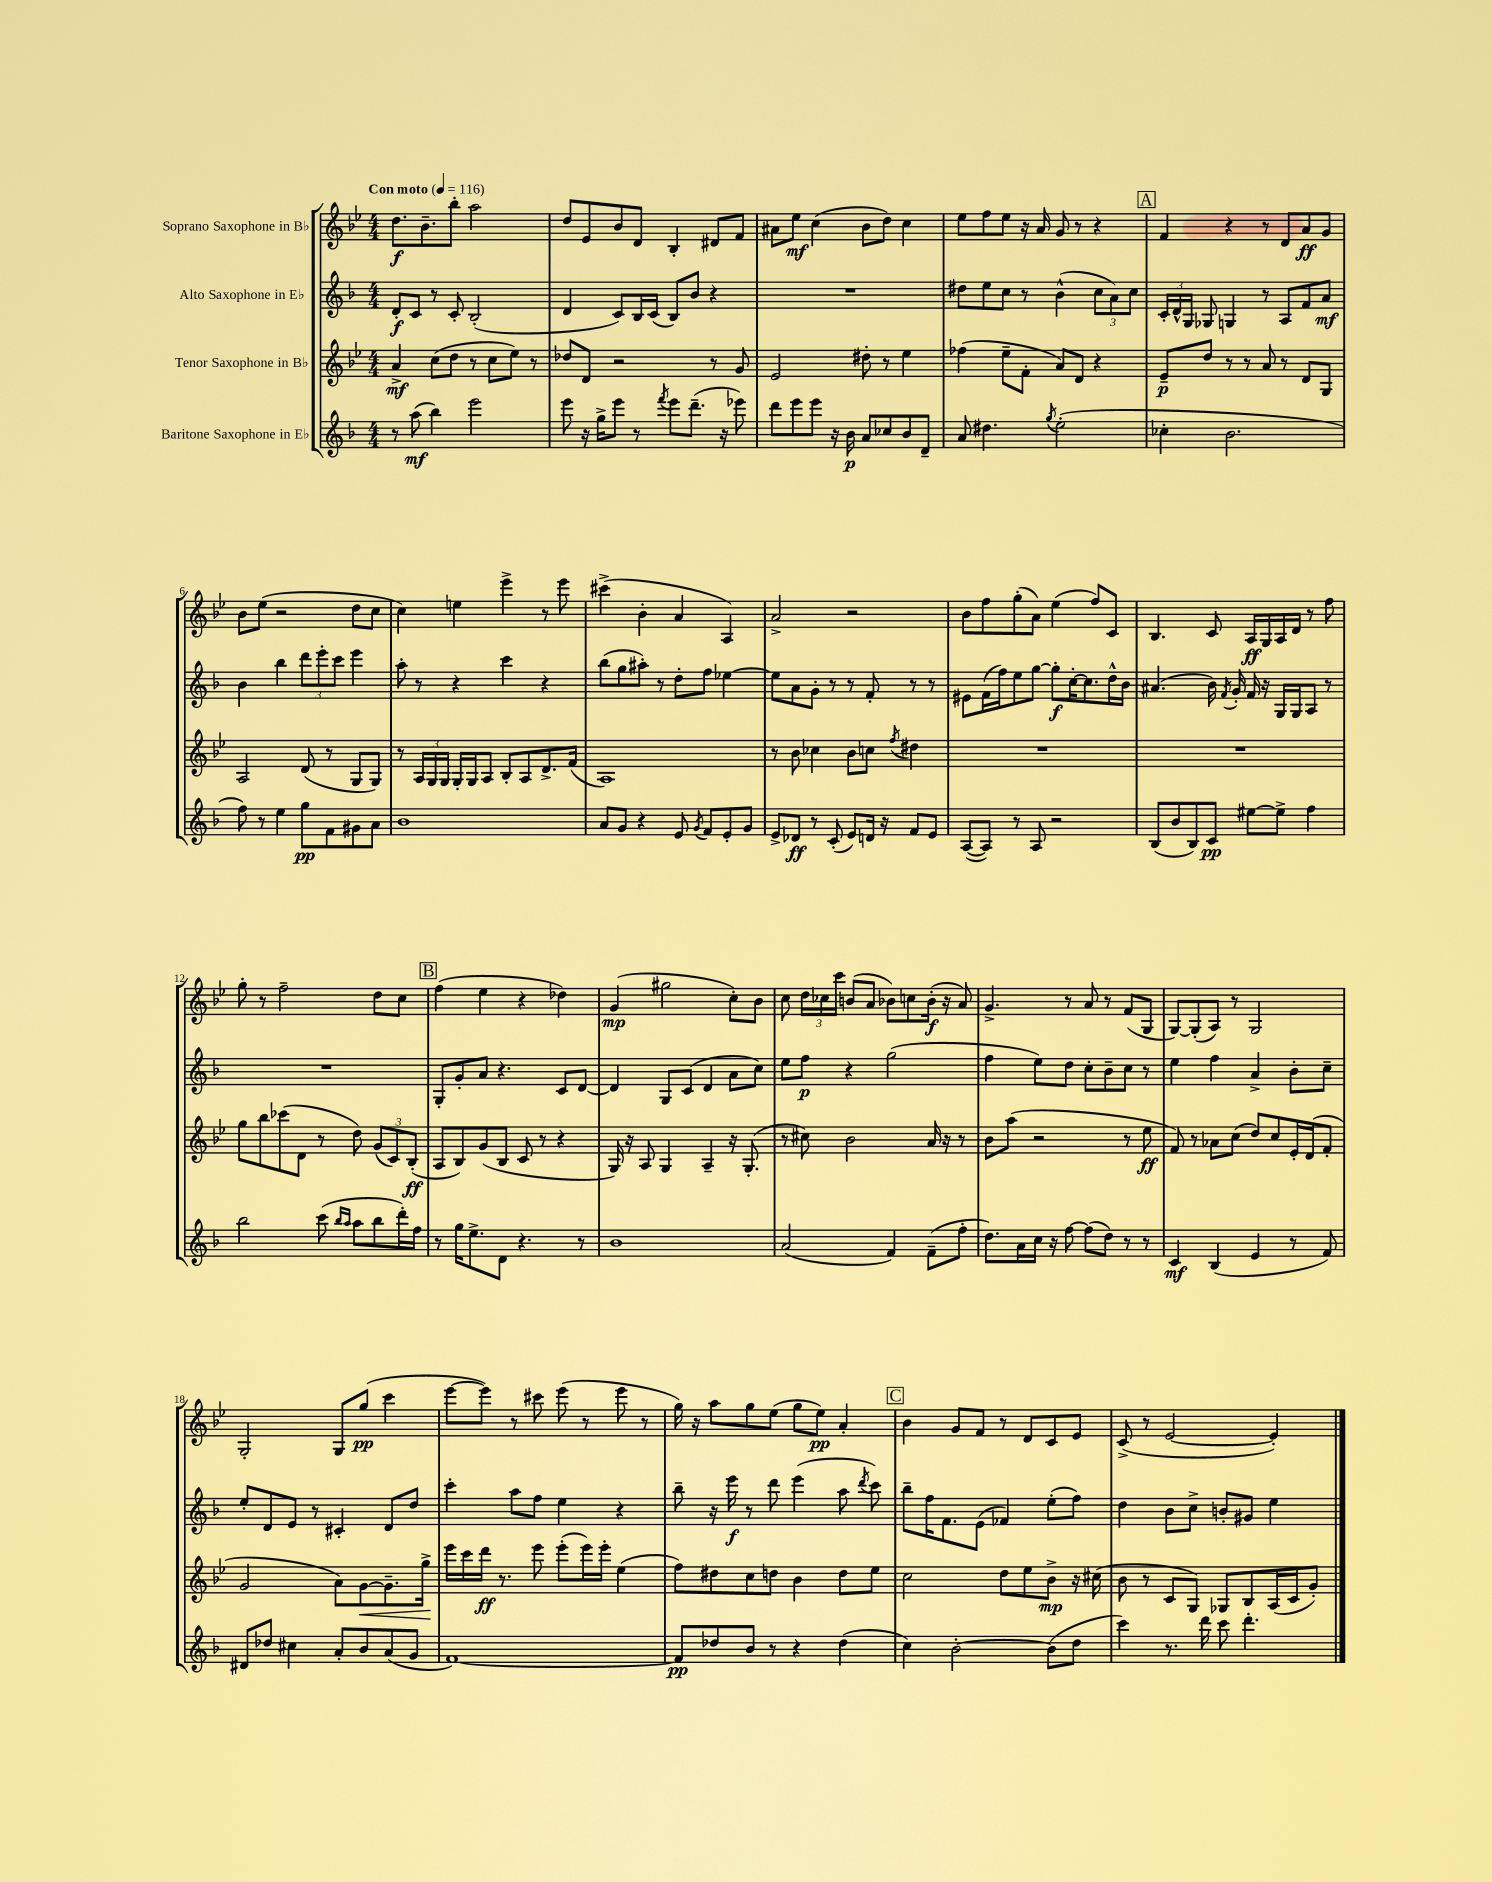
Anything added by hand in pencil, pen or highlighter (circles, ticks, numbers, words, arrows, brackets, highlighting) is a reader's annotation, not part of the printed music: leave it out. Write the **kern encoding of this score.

**kern	**dynam	**kern	**dynam	**kern	**dynam	**kern	**dynam
*part4	*part4	*part3	*part3	*part2	*part2	*part1	*part1
*staff4	*staff4	*staff3	*staff3	*staff2	*staff2	*staff1	*staff1
*I"Baritone Saxophone in E♭	*	*I"Tenor Saxophone in B♭	*	*I"Alto Saxophone in E♭	*	*I"Soprano Saxophone in B♭	*
*clefG2	*	*clefG2	*	*clefG2	*	*clefG2	*
*k[b-]	*	*k[b-e-]	*	*k[b-]	*	*k[b-e-]	*
*M4/4	*	*M4/4	*	*M4/4	*	*M4/4	*
*MM116	*	*MM116	*	*MM116	*	*MM116	*
=1	=1	=1	=1	=1	=1	=1	=1
!	!	!	!	!	!	!LO:TX:a:B:t=Con moto	!
8r	.	4a^/	mf	8d'/L	f	8.dd\L	f
(8aa\	mf	.	.	8c/J	.	.	.
.	.	.	.	.	.	8.b-~\	.
4bb-\)	.	(8cc\L	.	8r	.	.	.
.	.	8dd\J	.	8c'/	.	8bb-'\J	.
2eee\	.	8r	.	(2B-'/	.	2aa\	.
.	.	8cc\L	.	.	.	.	.
.	.	8ee-\J)	.	.	.	.	.
.	.	8r	.	.	.	.	.
=2	=2	=2	=2	=2	=2	=2	=2
8eee\	.	8dd-X/L	.	4d/	.	8dd/L	.
16r	.	8d/J	.	.	.	8e-/	.
16gg^\KL	.	.	.	.	.	.	.
8eee\J	.	2r	.	8c/L)	.	8b-/	.
8r	.	.	.	16B-/L	.	8d/J	.
.	.	.	.	(16c/JJ	.	.	.
8qfff/	.	.	.	.	.	.	.
8eee\L	.	.	.	8B-/L)	.	4B-'/	.
(8.ddd~\J	.	.	.	8b-/J	.	.	.
.	.	8r	.	4r	.	8d#X/L	.
16r	.	.	.	.	.	.	.
8eee-X\)	.	8g/	.	.	.	8f/J	.
=3	=3	=3	=3	=3	=3	=3	=3
8ddd\L	.	2e-/	.	1r	.	8a#X\L	.
8eee\	.	.	.	.	.	8ee-\J	mf
8eee\J	.	.	.	.	.	(4cc\	.
16r	.	.	.	.	.	.	.
16b-\	p	.	.	.	.	.	.
8a/L	.	8dd#X'\	.	.	.	8b-\L	.
8cc-X/	.	8r	.	.	.	8dd\J)	.
8b-/	.	4ee-\	.	.	.	4cc\	.
8d~/J	.	.	.	.	.	.	.
=4	=4	=4	=4	=4	=4	=4	=4
8a/	.	(4ff-X\	.	8dd#X\L	.	8ee-\L	.
4.dd#X\	.	.	.	8ee\	.	8ff\	.
.	.	8ee-~\L	.	8cc\J	.	8ee-\J	.
.	.	8f'\J	.	8r	.	16r	.
.	.	.	.	.	.	16a/	.
8qgg/	.	.	.	.	.	.	.
(2ee'\	.	8a/L)	.	(4b-^^\	.	8g/	.
.	.	8d/J	.	.	.	8r	.
.	.	4r	.	12cc\L	.	4r	.
.	.	.	.	12a\)	.	.	.
.	.	.	.	12cc\J	.	.	.
!!LO:REH:place=s1:t=A
=5	=5	=5	=5	=5	=5	=5	=5
4cc-X'\	.	8e-~/L	p	24c'/LL	.	4f/	.
.	.	.	.	24d^^/	.	.	.
.	.	.	.	24G/JJ	.	.	.
.	.	8dd/J	.	8G-X/	.	.	.
2.b-\	.	8r	.	4Gn/	.	4r	.
.	.	8r	.	.	.	.	.
.	.	8a/	.	8r	.	8r	.
.	.	8r	.	8A/L	.	8d/L	.
.	.	8d/L	.	8f/	.	8a/	ff
.	.	8G/J	.	8a/J	mf	8g/J	.
!!LO:LB:g=z
=6	=6	=6	=6	=6	=6	=6	=6
8ff\)	.	2A/	.	4b-\	.	8b-\L	.
8r	.	.	.	.	.	(8ee-\J	.
4ee\	.	.	.	4bb-\	.	2r	.
8gg\L	pp	(8d/	.	12ddd\L	.	.	.
.	.	.	.	12eee'\	.	.	.
8f\	.	8r	.	.	.	.	.
.	.	.	.	12ccc\J	.	.	.
8g#X\	.	8G/L	.	4eee\	.	8dd\L	.
8a\J	.	8G/J)	.	.	.	8cc\J	.
=7	=7	=7	=7	=7	=7	=7	=7
1b-	.	8r	.	8aa'\	.	4cc\)	.
.	.	24A/LL	.	8r	.	.	.
.	.	24G/	.	.	.	.	.
.	.	24G/JJ	.	.	.	.	.
.	.	16G'/LL	.	4r	.	4een\	.
.	.	16G/J	.	.	.	.	.
.	.	8A/J	.	.	.	.	.
.	.	8B-'/L	.	4ccc\	.	4eee-^\	.
.	.	8A/	.	.	.	.	.
.	.	8.d^/	.	4r	.	8r	.
.	.	.	.	.	.	8eee-\	.
.	.	(16f/Jk	.	.	.	.	.
=8	=8	=8	=8	=8	=8	=8	=8
8a/L	.	1A)	.	(8bb-\L	.	(4ccc#X^\	.
8g/J	.	.	.	8gg\	.	.	.
4r	.	.	.	8aa#X'\J)	.	4b-'\	.
.	.	.	.	8r	.	.	.
8e/	.	.	.	8dd'\L	.	4a/	.
8qg/	.	.	.	.	.	.	.
8f/L	.	.	.	8ff\J	.	.	.
8e'/	.	.	.	[4ee-X\	.	4A/)	.
8g/J	.	.	.	.	.	.	.
=9	=9	=9	=9	=9	=9	=9	=9
8e^/L	.	8r	.	8ee-\L]	.	2a^/	.
8d-X/J	ff	8b-\	.	8a\	.	.	.
8r	.	4cc-X\	.	8g'\J	.	.	.
(8c'/	.	.	.	8r	.	.	.
8e/L)	.	8b-\L	.	8r	.	2r	.
16dn/Jk	.	8ccn\J	.	8f'/	.	.	.
16r	.	.	.	.	.	.	.
.	.	8qff/	.	.	.	.	.
8f/L	.	4dd#X\	.	8r	.	.	.
8e/J	.	.	.	8r	.	.	.
=10	=10	=10	=10	=10	=10	=10	=10
([8A/L	.	1r	.	8e#X\L	.	8b-\L	.
8A/J])	.	.	.	(16f\L	.	8ff\	.
.	.	.	.	16ff\J)	.	.	.
8r	.	.	.	8ee\	.	(8gg'\	.
8A/	.	.	.	[8gg\J	.	8a\J)	.
2r	.	.	.	8gg'\L]	f	(4ee-\	.
.	.	.	.	[16cc'\K	.	.	.
.	.	.	.	8.cc\]	.	.	.
.	.	.	.	.	.	8ff/L)	.
.	.	.	.	16dd^^\L	.	8c/J	.
.	.	.	.	16b-\JJ	.	.	.
=11	=11	=11	=11	=11	=11	=11	=11
(8B-/L	.	1r	.	(4.a#X/	.	4.B-/	.
8b-/	.	.	.	.	.	.	.
8B-/)	.	.	.	.	.	.	.
8c/J	pp	.	.	16b-\)	.	8c/	.
.	.	.	.	8qf/	.	.	.
.	.	.	.	16g'/	.	.	.
[8ee#X\L	.	.	.	16f/	.	16A/LL	ff
.	.	.	.	16r	.	16G/	.
8ee#^\J]	.	.	.	16G/LL	.	16A/	.
.	.	.	.	16G/J	.	16d/JJ	.
4ff\	.	.	.	8A/J	.	8r	.
.	.	.	.	8r	.	8ff\	.
!!LO:LB:g=z
=12	=12	=12	=12	=12	=12	=12	=12
2bb-\	.	8gg\L	.	1r	.	8gg'\	.
.	.	8bb-\	.	.	.	8r	.
.	.	(8ccc-X\	.	.	.	2ff~\	.
.	.	8d\J	.	.	.	.	.
(8ccc\	.	8r	.	.	.	.	.
16qqbb-/LL	.	.	.	.	.	.	.
16qqaa/JJ	.	.	.	.	.	.	.
8aa\L	.	8dd\)	.	.	.	.	.
8bb-\	.	(12g/L	.	.	.	8dd\L	.
.	.	12c/)	.	.	.	.	.
16ddd'\L)	.	.	.	.	.	8cc\J	.
.	.	(12B-'/J	ff	.	.	.	.
16ff\JJ	.	.	.	.	.	.	.
!!LO:REH:place=s1:t=B
=13	=13	=13	=13	=13	=13	=13	=13
8r	.	8A/L	.	8G'/L	.	(4ff\	.
16gg\KL	.	8B-/)	.	8g'/	.	.	.
8.ee^\	.	.	.	.	.	.	.
.	.	(8g/	.	8a/J	.	4ee-\	.
8d\J	.	8B-/J	.	4.r	.	.	.
4.r	.	8c/	.	.	.	4r	.
.	.	8r	.	.	.	.	.
.	.	4r	.	8c/L	.	4dd-X\)	.
8r	.	.	.	[8d/J	.	.	.
=14	=14	=14	=14	=14	=14	=14	=14
1b-	.	16G/)	.	4d/]	.	(4g/	mp
.	.	16r	.	.	.	.	.
.	.	8A/	.	.	.	.	.
.	.	4G/	.	8G/L	.	2gg#X\	.
.	.	.	.	(8c/J	.	.	.
.	.	4A~/	.	4d/	.	.	.
.	.	16r	.	8a\L	.	8cc'\L)	.
.	.	(8.G'/	.	.	.	.	.
.	.	.	.	8cc\J)	.	8b-\J	.
=15	=15	=15	=15	=15	=15	=15	=15
(2a/	.	8r	.	8ee\L	.	8cc\	.
.	.	8cc#X\)	.	8ff\J	p	24dd\LL	.
.	.	.	.	.	.	24cc-X\	.
.	.	.	.	.	.	24ccc\JJ	.
.	.	2b-\	.	4r	.	(8bn/L	.
.	.	.	.	.	.	8a/J	.
4f/)	.	.	.	(2gg\	.	8b-X\L)	.
.	.	.	.	.	.	8ccn\	.
(8f~\L	.	16a/	.	.	.	(16b-'\Jk	f
.	.	16r	.	.	.	16r	.
8ff'\J	.	8r	.	.	.	8a/)	.
=16	=16	=16	=16	=16	=16	=16	=16
8.dd\L)	.	8b-\L	.	4ff\	.	4.g^/	.
.	.	(8aa\J	.	.	.	.	.
16a\L	.	.	.	.	.	.	.
16cc\JJ	.	2r	.	8ee\L)	.	.	.
16r	.	.	.	.	.	.	.
[8ff\	.	.	.	8dd\J	.	8r	.
(8ff\L]	.	.	.	8cc'\L	.	8a/	.
8dd\J)	.	.	.	8b-~\	.	8r	.
8r	.	8r	.	8cc\J	.	(8f/L	.
8r	.	8ee-\	ff	8r	.	8G/J	.
=17	=17	=17	=17	=17	=17	=17	=17
4c/	mf	8f/)	.	4ee\	.	[8G/L)	.
.	.	8r	.	.	.	(8G'/]	.
(4B-/	.	8a-X\L	.	4ff\	.	8A/J)	.
.	.	(8cc\J	.	.	.	8r	.
4e/	.	8dd/L)	.	4a^/	.	2G/	.
.	.	8cc/	.	.	.	.	.
8r	.	16e-'/L	.	8b-'\L	.	.	.
.	.	(16d/J	.	.	.	.	.
8f/)	.	8f'/J	.	8cc~\J	.	.	.
!!LO:LB:g=z
=18	=18	=18	=18	=18	=18	=18	=18
8d#X/L	.	2g/	.	8ee'/L	.	2G'/	.
8dd-X/J	.	.	.	8d/	.	.	.
4cc#X\	.	.	.	8e/J	.	.	.
.	.	.	.	8r	.	.	.
8a'/L	.	8a\L)	.	4c#X'/	.	8G/L	.
!	!	!	!LO:HP:b	!	!	!	!
8b-/	.	[8g\	<	.	.	(8gg/J	pp
(8a/	.	8.g~\]	.	8d/L	.	4ccc\	.
8g/J	.	.	.	8dd/J	.	.	.
.	.	16gg^\Jk	.	.	.	.	.
.	.	.	[	.	.	.	.
=19	=19	=19	=19	=19	=19	=19	=19
[1f)	.	16eee-\LL	.	4ccc'\	.	[8eee-\L	.
.	.	16ccc\	.	.	.	.	.
.	.	16ddd\JJ	ff	.	.	8eee-\J])	.
.	.	8.r	.	.	.	.	.
.	.	.	.	8aa\L	.	8r	.
.	.	8eee-\	.	8ff\J	.	8ccc#X\	.
.	.	(8eee-'\L	.	4ee\	.	(8eee-\	.
.	.	16eee-\L)	.	.	.	8r	.
.	.	16eee-'\JJ	.	.	.	.	.
.	.	(4ee-\	.	4r	.	8eee-\	.
.	.	.	.	.	.	8r	.
=20	=20	=20	=20	=20	=20	=20	=20
8f/L]	pp	8ff\L)	.	8bb-~\	.	16gg\)	.
.	.	.	.	.	.	16r	.
8dd-X/	.	8dd#X\	.	16r	.	8aa\L	.
.	.	.	.	16eee\	f	.	.
8b-/J	.	8cc\	.	8r	.	8gg\	.
8r	.	8ddn\J	.	8ddd\	.	(8ee-\J	.
4r	.	4b-\	.	(4eee\	.	8gg\L	.
.	.	.	.	.	.	8ee-\J)	pp
(4dd-\	.	8dd\L	.	8aa\	.	4a'/	.
.	.	.	.	8qddd/	.	.	.
.	.	8ee-\J	.	8ccc\)	.	.	.
!!LO:REH:place=s1:t=C
=21	=21	=21	=21	=21	=21	=21	=21
4cc\)	.	2cc\	.	8bb-~\L	.	4b-\	.
.	.	.	.	16ff\K	.	.	.
.	.	.	.	8.f\	.	.	.
[2b-'\	.	.	.	.	.	8g/L	.
.	.	.	.	(8e\J	.	8f/J	.
.	.	8dd\L	.	4f-X/)	.	8r	.
.	.	8ee-\	.	.	.	8d/L	.
(8b-\L]	.	8b-^\J	mp	(8ee'\L	.	8c/	.
8dd\J	.	16r	.	8ff\J)	.	8e-/J	.
.	.	(16cc#X\	.	.	.	.	.
=22	=22	=22	=22	=22	=22	=22	=22
4ccc\)	.	8b-\	.	4dd\	.	(8c^/	.
.	.	8r	.	.	.	8r	.
8.r	.	8c/L	.	8b-\L	.	[2e-/	.
.	.	8G/J)	.	8cc^\J	.	.	.
16ddd\	.	.	.	.	.	.	.
8ccc\	.	8G-X/L	.	8bn'/L	.	.	.
4.ddd'\	.	8B-/	.	8g#X/J	.	.	.
.	.	(16A/L	.	4ee\	.	4e-'/])	.
.	.	16c/J	.	.	.	.	.
.	.	8g'/J)	.	.	.	.	.
==	==	==	==	==	==	==	==
*-	*-	*-	*-	*-	*-	*-	*-
